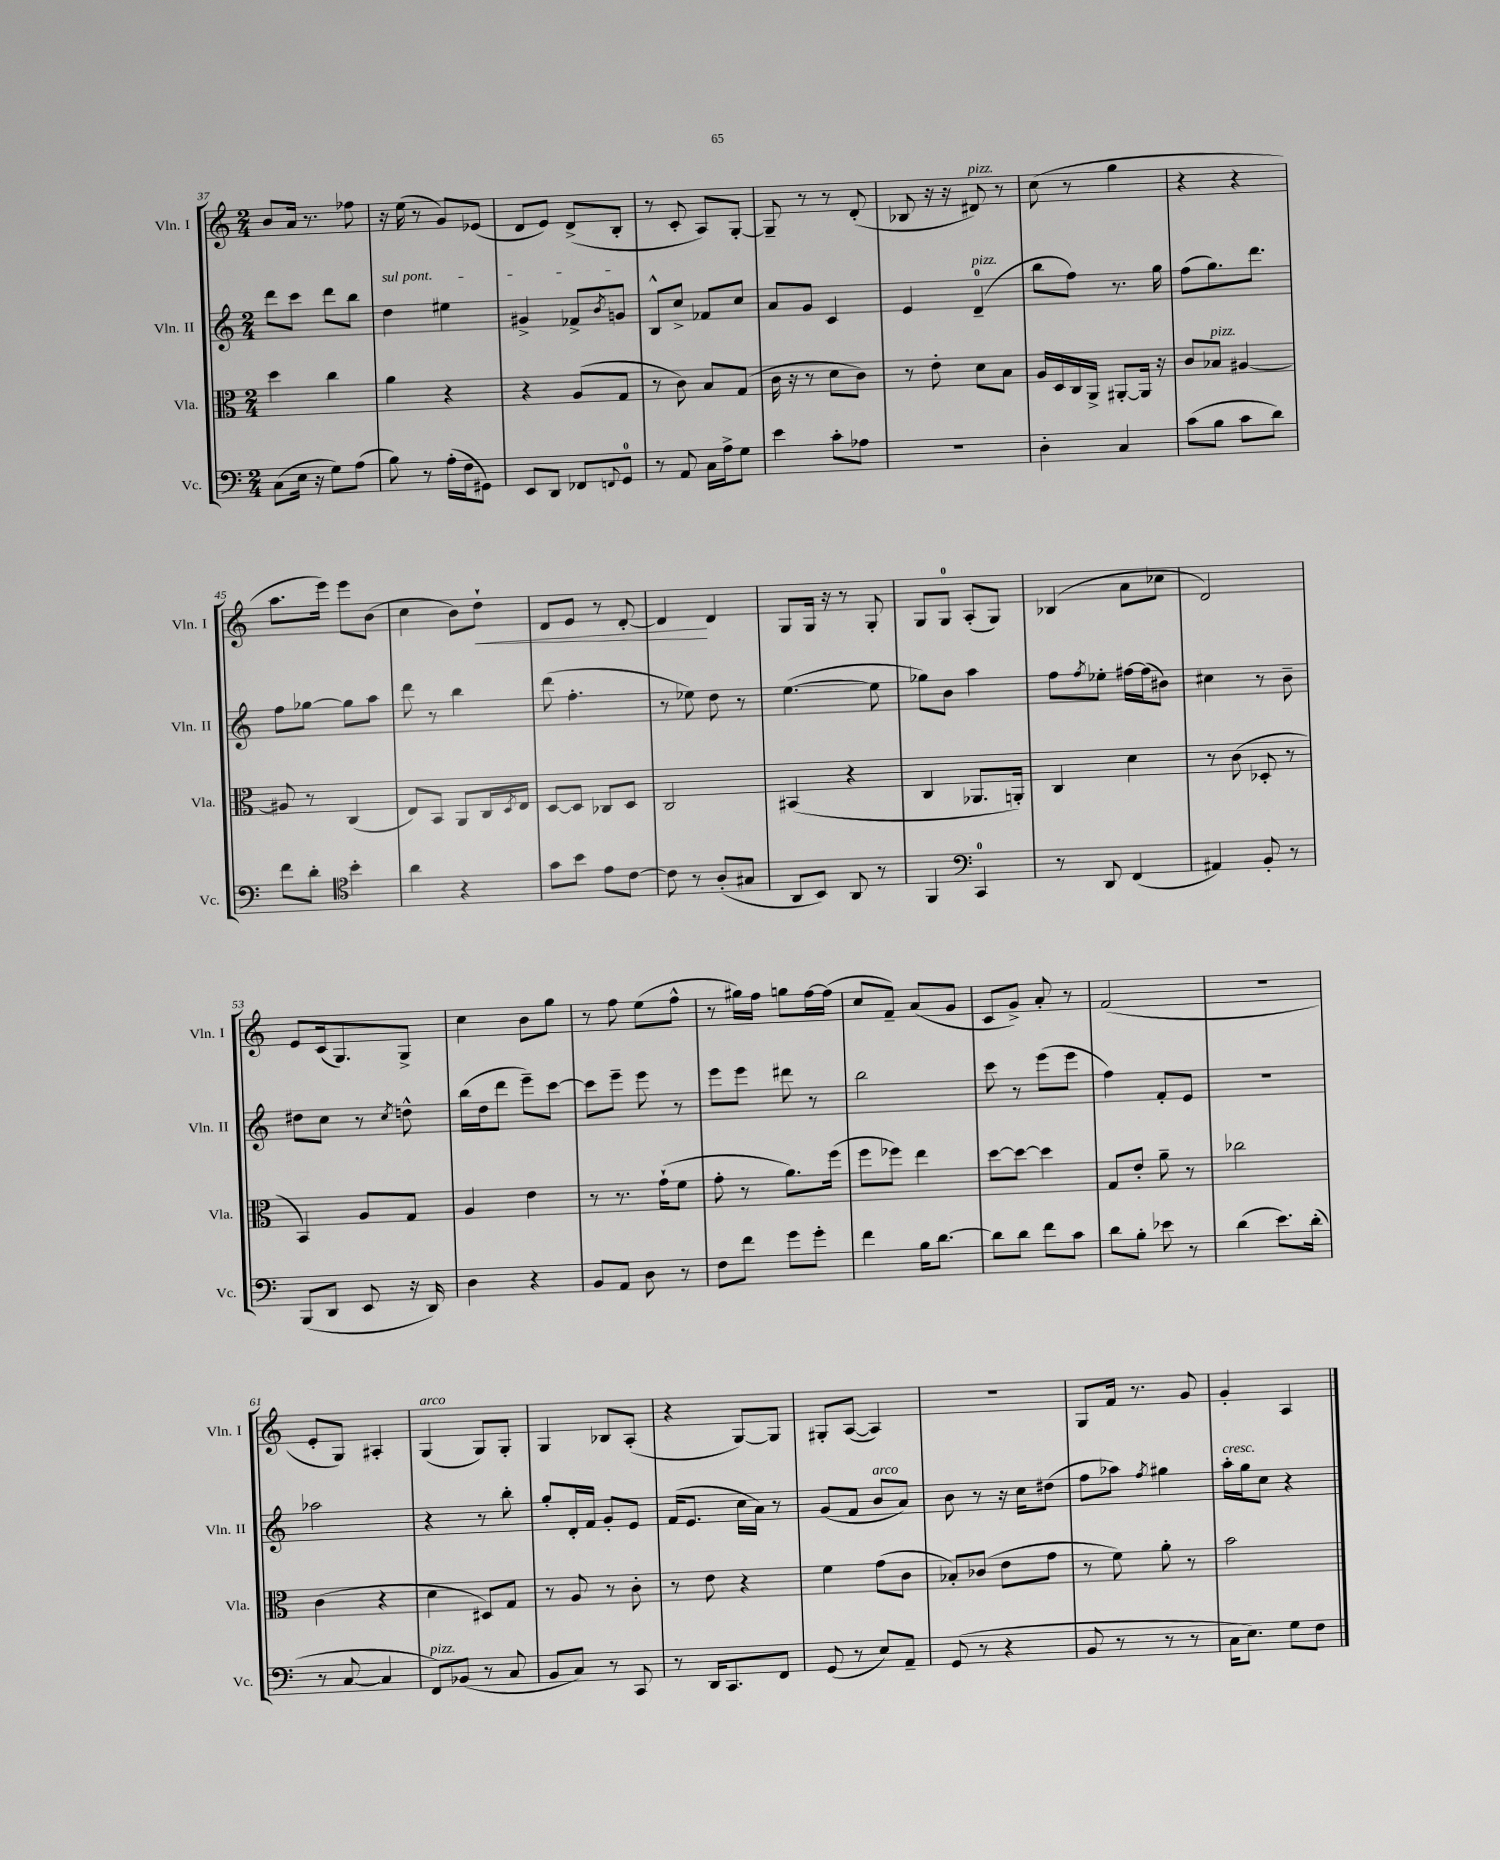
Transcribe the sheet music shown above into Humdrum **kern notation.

**kern	**kern	**kern	**kern
*staff4	*staff3	*staff2	*staff1
*clefF4	*clefC3	*clefG2	*clefG2
*k[]	*k[]	*k[]	*k[]
*M2/4	*M2/4	*M2/4	*M2/4
(8C	4dd	8ddd	8b
16E	.	8ccc	16a
16r	.	.	8.r
8G)	4cc	8ddd	.
(8A	.	8bb	8ff-
=	=	=	=
8B)	4a	4dd	16r
.	.	.	(16ee
8r	.	.	8r
(16A'	4r	4ee#	8g)
16F	.	.	.
8GG#)	.	.	(8e-
=	=	=	=
8EE	4r	4g#^	8d
8DD	.	.	8e)
8FF-	(8A	8f-^	(8d^
8qqFF	.	8qb	.
8GG	8G	8g	8B'
=	=	=	=
8r	8r	8B^^	8r
8AA	8c)	8cc^	8c'
16C	8B	8f-	8A)
16A^	.	.	.
8G	(8G	8cc	[8G'
=	=	=	=
4e	16c	8a	8G~]
.	16r	.	.
.	8r	8g	8r
8c'	8d	4c	8r
8A-	8c)	.	(8d'
=	=	=	=
2r	8r	4e	8B-
.	8e'	.	16r
.	.	.	16r
.	8d	(4d~	8d#)
.	8B	.	8r
=	=	=	=
4D'	16A	8bb	(8cc
.	16D	.	.
.	16C	8ff)	8r
.	16AA^	.	.
4C	[8AA#'	8.r	4gg
.	16AA#]	.	.
.	16r	16gg	.
=	=	=	=
(8c	8c	(8ff	4r
8B	8B-	8.gg)	.
8c	[4A#	.	4r
.	.	8.ddd	.
8d)	.	.	.
=	=	=	=
8f	8A#]	8ff	8.aa
8d'	8r	[8gg-	.
.	.	.	16eee)
*clefC4	*	*	*
4b'	(4C	8gg-]	8eee
.	.	8aa	(8b
=	=	=	=
4a	8E)	8ddd	4cc
.	8BB	8r	.
4r	8AA	4bb	8b)
.	16C	.	8dd`
.	8qD	.	.
.	16E	.	.
=	=	=	=
8g	[8D	(8ddd	8d
8b	8D]	4.ff'	8e
8e	8C-	.	8r
[8c	8D	.	[8d'
=	=	=	=
8c]	2C	8r	4d]
8r	.	8ee-)	.
(8A'	.	8dd	4d
8G#	.	8r	.
=	=	=	=
8AA	(4BB#	([4.ee	8G
8BB)	.	.	16G
.	.	.	16r
8AA	4r	.	8r
8r	.	8ee]	8G'
=	=	=	=
4FF	4C	8gg-)	8G
.	.	8b	8G
*clefF4	*	*	*
4CC	8.AA-	4aa	(8A'
.	.	.	8G)
.	16AA')	.	.
=	=	=	=
8r	4C	8ff	(4B-
.	.	8qff	.
8DD	.	8ee-'	.
(4FF	4d	[16ff#	8a
.	.	(16ff#]	.
.	.	8b#)	8cc-
=	=	=	=
4AA#)	8r	4cc#	2d)
.	(8c	.	.
8BB'	8D-'	8r	.
8r	8r	8b~	.
=	=	=	=
(8BBB	4BB)	8dd#	8e
8DD	.	8cc	(16c
.	.	.	8.G)
8EE	8A	8r	.
.	.	8qcc	.
16r	8G	8dd^^	8G^
16DD)	.	.	.
=	=	=	=
4D	4A	(16bb	4cc
.	.	16dd	.
.	.	8ddd	.
4r	4e	8eee~)	8b
.	.	[8ccc	8gg
=	=	=	=
8BB	8r	8ccc]	8r
8AA	8.r	8eee~	8ff
8D	.	8eee	(8ee
.	(16g`	.	.
8r	8f	8r	8ff^^
=	=	=	=
8F	8g'	8eee	8r
8f	8r	8eee	16gg#)
.	.	.	16ff
8g	8.a)	8ddd#	8gg
8g'	.	8r	[16ff
.	(16ff	.	(16ff]
=	=	=	=
4f	8ff	2bb	8cc
.	8ff-)	.	8f~)
16B	4ee	.	(8a
[8.d	.	.	.
.	.	.	8g
=	=	=	=
8d]	[8dd	8ccc	8c
8d	8dd_	8r	8g^)
8f	4dd]	(8eee	8a'
8c	.	8eee	8r
=	=	=	=
8d	8G	4ff)	(2f
8B'	8e'	.	.
8e-	8a~	8f'	.
8r	8r	8e	.
=	=	=	=
(4d	2cc-	2r	2r
8.e)	.	.	.
(16d'	.	.	.
=	=	=	=
8r	(4c	2aa-	8e'
[8C	.	.	8G)
4C]	4r	.	4A#'
=	=	=	=
8FF)	4d	4r	(4G
(8BB-	.	.	.
8r	8D#)	8r	8G)
8C	8G	8bb'	8G'
=	=	=	=
8BB	8r	8gg'	4G
8C)	8A	16d'	.
.	.	16f	.
8r	8r	8g'	8B-
8CC	8c'	8e	(8A'
=	=	=	=
8r	8r	(16f	4r
.	.	8.e	.
16DD	8e	.	.
8.CC	.	.	.
.	4r	16cc	[8G)
.	.	16a)	.
8FF	.	8r	8G]
=	=	=	=
(8GG	4f	(8g	8G#'
8r	.	8f	([8A
8E)	(8g	8b	4A])
8AA~	8c	8a)	.
=	=	=	=
(8GG	8B-')	8b	2r
8r	(8c-	8r	.
4r	8e	16r	.
.	.	16cc	.
.	8g	(8dd#	.
=	=	=	=
8BB	8r	8ff	8G
8r	8f)	8aa-)	16f
.	.	.	8.r
.	.	8qff	.
8r	8a'	4gg#	.
8r	8r	.	8g
=	=	=	=
16C	2b	16aa'	4g'
8.E)	.	16gg	.
.	.	8cc	.
8G	.	4r	4A
8F	.	.	.
==	==	==	==
*-	*-	*-	*-
